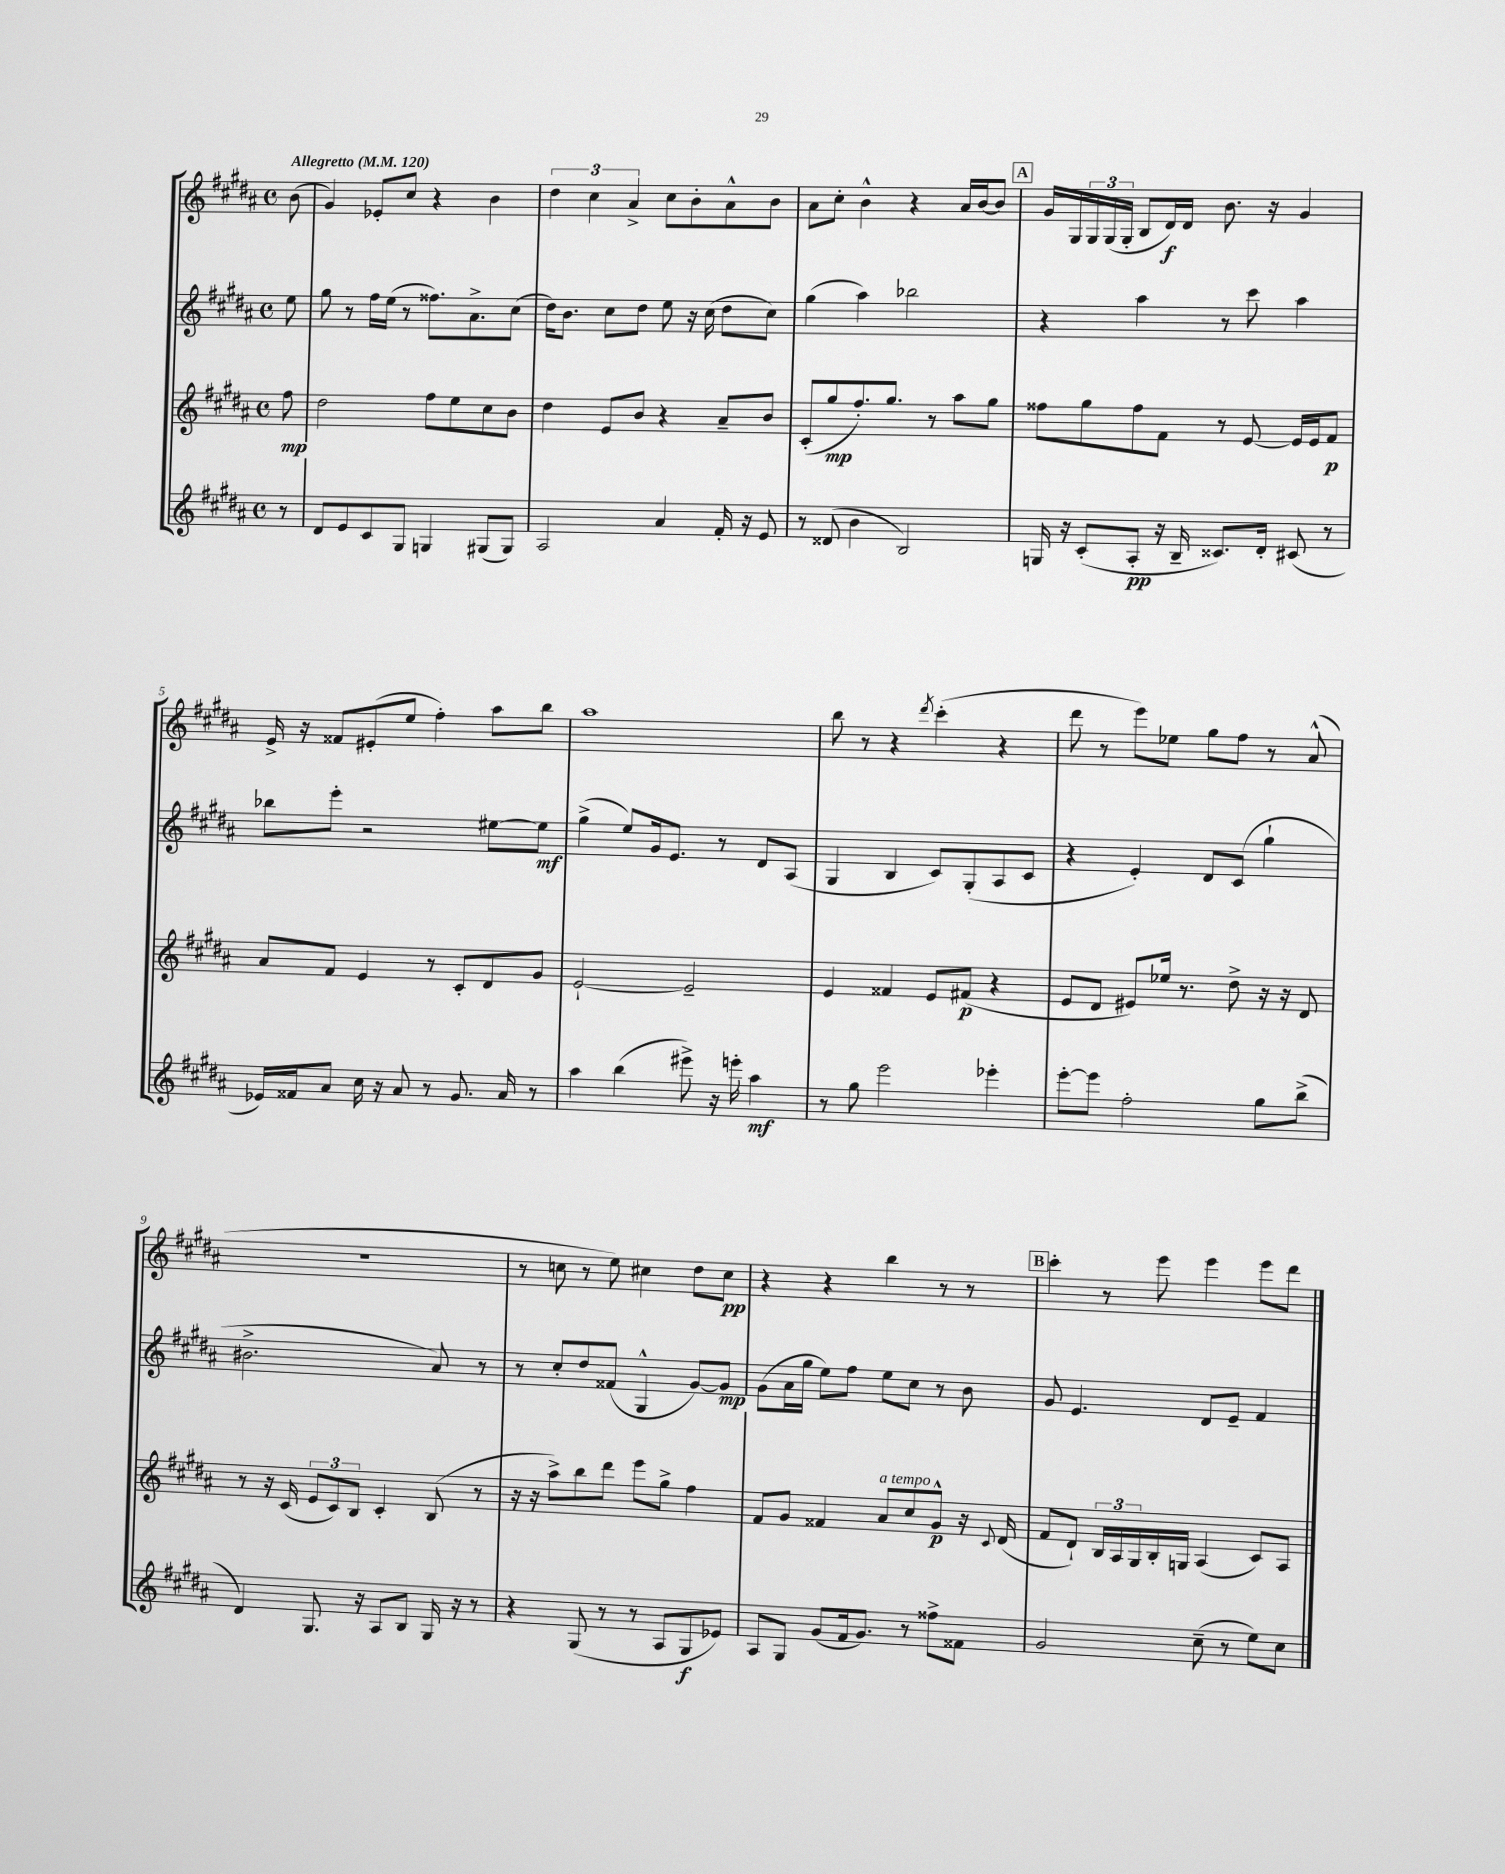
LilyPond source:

<<
\new StaffGroup <<
\new Staff = "s0" {
    \clef treble \key b \major \defaultTimeSignature \time 4/4 \partial 8 \tempo "Allegretto" 4 = 120
    b'8( |
    gis'4) ees'8-. cis''8 r4 b'4 |
    \tuplet 3/2 { dis''4 cis''4 ais'4-> } cis''8 b'8-. ais'8-^ b'8 |
    ais'8 cis''8-. b'4-^ r4 ais'16 b'16~ b'8 |
    \mark \markup { \box "A" } gis'16 gis16 \tuplet 3/2 { gis16 gis16( gis16-. } b8 dis'16\f) dis'16 b'8. r16 gis'4 |
    e'16-> r16 fisis'8 eis'8-.( e''8 fis''4-.) ais''8 b''8 |
    ais''1 |
    b''8 r8 r4 \acciaccatura { dis'''8 } cis'''4-.( r4 |
    dis'''8 r8 e'''8) ees''8 gis''8 fis''8 r8 ais'8-^( |
    R1 |
    r8 c''8 r8 e''8) cis''4 dis''8 cis''8\pp |
    r4 r4 b''4 r8 r8 |
    \mark \markup { \box "B" } cis'''4-. r8 e'''8 e'''4 e'''8 dis'''8 \bar "|." |
}
\new Staff = "s1" {
    \clef treble \key b \major \defaultTimeSignature \time 4/4 \partial 8
    e''8 |
    gis''8 r8 fis''16 e''16( r8 fisis''8.) ais'8.-> cis''8( |
    dis''16) b'8. cis''8 dis''8 e''8 r16 cis''16( dis''8 cis''8) |
    gis''4( ais''4) bes''2 |
    \mark \markup { \box "A" } r4 ais''4 r8 cis'''8 ais''4 |
    bes''8 e'''8-. r2 eis''8~ eis''8\mf |
    gis''4->( e''8) gis'16 e'8. r8 dis'8 ais8( |
    gis4 b4 cis'8) gis8-.( ais8 cis'8 |
    r4 e'4-.) dis'8 cis'8( gis''4-! |
    bis'2.-> ais'8) r8 |
    r8 cis''8-. dis''8 fisis'8( gis4-^ gis'8~) gis'8\mp |
    gis'8( ais'16 gis''16 e''8) fis''8 e''8 cis''8 r8 b'8 |
    \mark \markup { \box "B" } gis'8 e'4. dis'8 e'8-- fis'4 \bar "|." |
}
\new Staff = "s2" {
    \clef treble \key b \major \defaultTimeSignature \time 4/4 \partial 8
    fis''8\mp |
    dis''2 fis''8 e''8 cis''8 b'8 |
    dis''4 e'8 b'8 r4 ais'8-- b'8 |
    cis'8-.( gis''8\mp fis''8.-.) gis''8. r8 ais''8 gis''8 |
    \mark \markup { \box "A" } fisis''8 gis''8 fisis''8 fis'8 r8 e'8~ e'16 e'16 fis'8\p |
    ais'8 fis'8 e'4 r8 cis'8-. dis'8 gis'8 |
    e'2~-! e'2-- |
    e'4 fisis'4 e'8 fis'8\p( r4 |
    e'8 dis'8 eis'8) ees''16 r8. dis''8-> r16 r16 dis'8 |
    r8 r16 cis'16( \tuplet 3/2 { e'8 cis'8) b8 } cis'4-. b8( r8 |
    r16 r16 ais''8->) b''8 dis'''8 e'''8 gis''8-> fis''4 |
    fis'8 gis'8 fisis'4 ais'8^\markup { \italic "a tempo" } cis''8 gis'8-^\p r16 \appoggiatura { cis'8 } dis'16( |
    \mark \markup { \box "B" } fis'8 dis'8-!) \tuplet 3/2 { b16 ais16 gis16 } b16-. g16 ais4( cis'8) ais8 \bar "|." |
}
\new Staff = "s3" {
    \clef treble \key b \major \defaultTimeSignature \time 4/4 \partial 8
    r8 |
    dis'8 e'8 cis'8 gis8 g4 gis8( gis8) |
    ais2 ais'4 fis'16-. r16 e'8 |
    r8 disis'8( b'4 b2) |
    \mark \markup { \box "A" } g16 r16 cis'8-.( ais8-.\pp r16 b16-- cisis'8.) dis'16-. cis'8( r8 |
    ees'16) fisis'16 ais'8 cis''16 r16 ais'8 r8 gis'8. ais'16 r8 |
    ais''4 b''4( eis'''8->) r16 e'''16-. ais''4\mf |
    r8 gis''8 e'''2 ees'''4-. |
    e'''8~-. e'''8 fis''2-. gis''8 b''8->( |
    dis'4) gis8. r16 ais8 b8 gis16 r16 r8 |
    r4 gis8( r8 r8 ais8 gis8\f ees'8) |
    ais8 gis8 gis'8( fis'16 gis'8.) r8 fisis''8-> fisis'8 |
    \mark \markup { \box "B" } gis'2 cis''8--( r8 e''8) cis''8 \bar "|." |
}
>>
>>
